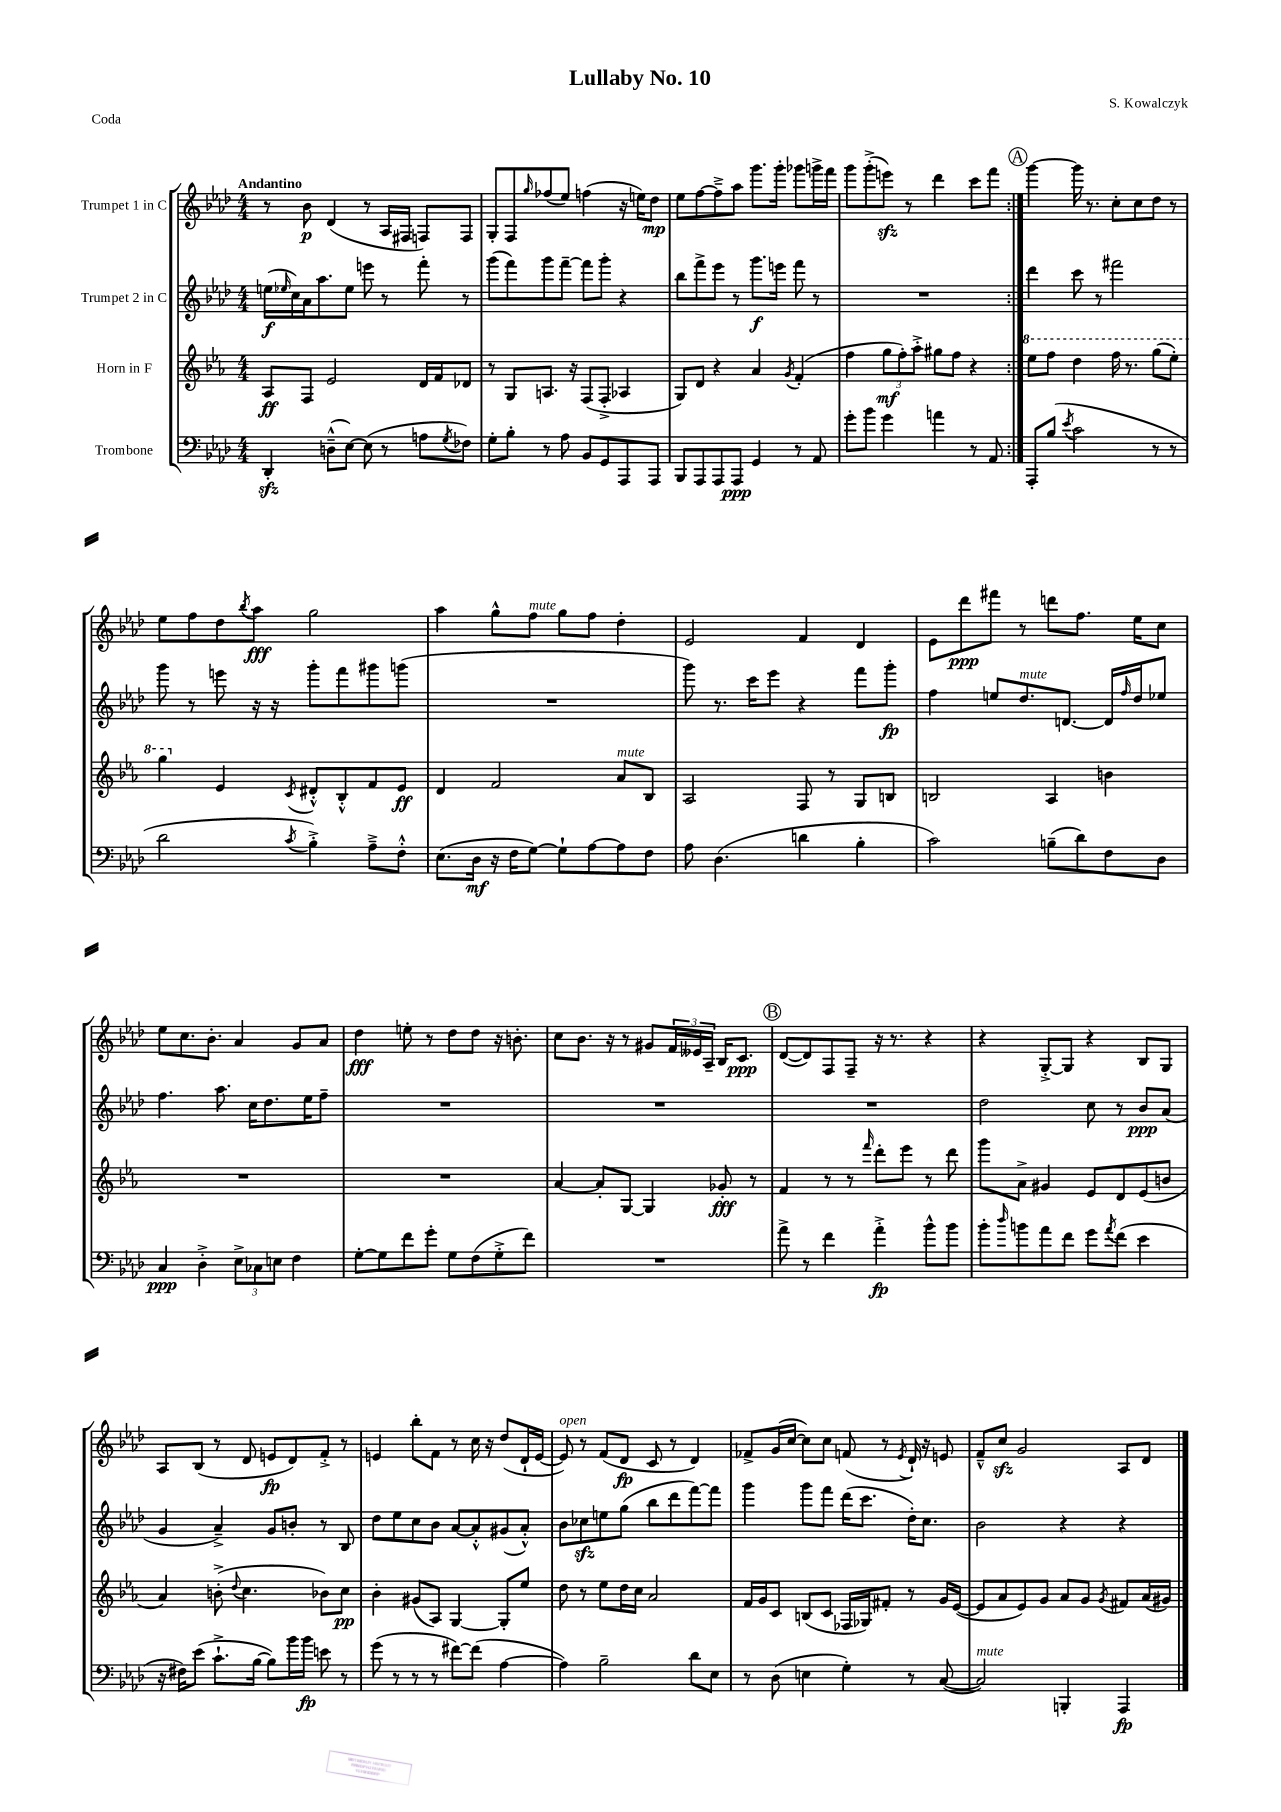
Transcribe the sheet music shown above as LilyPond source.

\header { title = "Lullaby No. 10" composer = "S. Kowalczyk" piece = "Coda" }
<<
\new StaffGroup <<
\new Staff = "s0" \with { instrumentName = "Trumpet 1 in C" } {
    \clef treble \key aes \major \numericTimeSignature \time 4/4 \tempo "Andantino"
    \repeat volta 2 { r8 bes'8\p des'4( r8 aes16 fis16 f8) f8 |
    g8-. f8 \grace { g''16 } fes''8( ees''8) f''4( r16 e''16) des''8\mp |
    ees''8 f''8~ f''8---> aes''8 g'''8. g'''16-. ges'''8 g'''16-> f'''16 |
    g'''8 g'''8-.->( e'''8\sfz) r8 des'''4 c'''8 f'''8 | }
    \mark \markup { \circle "A" } g'''4~ g'''16 r8. c''8-. c''8 des''8 r8 |
    ees''8 f''8 des''8 \acciaccatura { bes''8 } aes''8\fff g''2 |
    aes''4 g''8-^ f''8^\markup { \italic "mute" } g''8 f''8 des''4-. |
    ees'2 f'4 des'4 |
    ees'8 des'''8\ppp fis'''8 r8 d'''8 f''8. ees''16 c''8 |
    ees''8 c''8. bes'8.-. aes'4 g'8 aes'8 |
    des''4\fff e''8-. r8 des''8 des''8 r16 b'8.-. |
    c''8 bes'8. r16 r8 gis'8 \tuplet 3/2 { f'16 eeses'16 aes16-- } bes16 c'8.\ppp |
    \mark \markup { \circle "B" } des'8~( des'8) f8 f8-- r16 r8. r4 |
    r4 g8~-.-> g8 r4 bes8 g8 |
    aes8 bes8( r8 des'8 e'8\fp des'8) f'8-.-> r8 |
    e'4 bes''8-. f'8 r8 c''16 r16 des''8( des'16-! e'16~ |
    e'8^\markup { \italic "open" }) r8 f'8( des'8\fp c'8 r8 des'4) |
    fes'8-> g'16( c''16~ c''8) c''8 f'8( r8 \acciaccatura { ees'8 } des'16-!) r16 e'8 |
    f'8---^ c''8\sfz g'2 aes8 des'8 \bar "|." |
}
\new Staff = "s1" \with { instrumentName = "Trumpet 2 in C" } {
    \clef treble \key aes \major \numericTimeSignature \time 4/4
    \repeat volta 2 { e''16\f( \grace { ees''16 } c''16) aes'16 aes''8. ees''8 e'''8 r8 f'''8-. r8 |
    g'''8( f'''8) g'''8 f'''8~-- f'''8 g'''8-. r4 |
    bes''8 f'''8-> ees'''8 r8 g'''8.\f e'''16 f'''8 r8 |
    R1 | }
    \mark \markup { \circle "A" } des'''4 c'''8 r8 fis'''2 |
    g'''8 r8 e'''8 r16 r16 g'''8-. f'''8 gis'''8 g'''8( |
    R1 |
    g'''8) r8. c'''16 ees'''8 r4 f'''8 g'''8-.\fp |
    f''4 e''8 des''8.^\markup { \italic "mute" } d'8.~ d'16 \grace { f''16 } des''16 ees''8 |
    f''4. aes''8. c''16 des''8. ees''16 f''8-- |
    R1 |
    R1 |
    \mark \markup { \circle "B" } R1 |
    des''2 c''8 r8 bes'8\ppp aes'8( |
    g'4 aes'4--->) g'8 b'8-. r8 bes8 |
    des''8 ees''8 c''8 bes'8 aes'8~ aes'8-.-^ gis'8( aes'8-.-^) |
    bes'8 ces''8\sfz e''8 g''8( bes''8 des'''8 f'''8~) f'''8 |
    g'''4 g'''8 f'''8 des'''16( c'''8. des''16-.) c''8. |
    bes'2 r4 r4 \bar "|." |
}
\new Staff = "s2" \with { instrumentName = "Horn in F" } {
    \clef treble \key ees \major \numericTimeSignature \time 4/4
    \repeat volta 2 { aes8\ff f8 ees'2 d'16 f'16 des'8 |
    r8 g8 a8. r16 f8( f8-.-> aes4 |
    g8) d'8 r4 aes'4 \acciaccatura { g'8 } f'4-.( |
    f''4 \tuplet 3/2 { g''8\mf f''8-.) aes''8-.-> } gis''8 f''8 r4 | }
    \mark \markup { \circle "A" } \ottava #1 ees'''8 f'''8 d'''4 f'''16 r8. g'''8( ees'''8-.) |
    g'''4 \ottava #0 ees'4 \acciaccatura { c'8 } dis'8-.-^ bes8-.-^ f'8 ees'8\ff |
    d'4 f'2 aes'8^\markup { \italic "mute" } bes8 |
    aes2 f8 r8 g8 b8 |
    b2 aes4 b'4 |
    R1 |
    R1 |
    aes'4~ aes'8-. g8~ g4 ges'8-.\fff r8 |
    \mark \markup { \circle "B" } f'4 r8 r8 \grace { f'''16 } d'''8-. ees'''8 r8 d'''8 |
    g'''8 aes'8-> gis'4 ees'8 d'8 ees'8( b'8 |
    aes'4) b'8-.->( \appoggiatura { d''8 } c''4. bes'8) c''8\pp |
    bes'4-. gis'8( aes8) g4~ g8-. ees''8 |
    d''8 r8 ees''8 d''16 c''16 aes'2 |
    f'16 g'16 c'8 b8( c'8 fes16 ges16) fis'8-. r8 g'16 ees'16~( |
    ees'8 aes'8 ees'8) g'8 aes'8 g'8 \acciaccatura { g'8 } fis'8 aes'16( gis'16) \bar "|." |
}
\new Staff = "s3" \with { instrumentName = "Trombone" } {
    \clef bass \key aes \major \numericTimeSignature \time 4/4
    \repeat volta 2 { des,4-.\sfz d8---^( ees8~) ees8( r8 a8 \acciaccatura { g8 } fes8) |
    g8-. bes8-. r8 aes8 bes,8 g,8 aes,,8 aes,,8 |
    bes,,8 aes,,8 aes,,8 aes,,8\ppp g,4 r8 aes,8 |
    g'8-. bes'8 g'4 a'4 r8 aes,8 | }
    \mark \markup { \circle "A" } aes,,8-. bes8( \acciaccatura { ees'8 } c'2 r8 r8 |
    des'2 \acciaccatura { c'8 } bes4-.->) aes8---> f8-.-^ |
    ees8.( des16\mf r16 f16 g8~) g8-! aes8~ aes8 f8 |
    aes8 des4.( d'4 bes4-. |
    c'2) b8--( des'8) f8 des8 |
    c4\ppp des4-.-> \tuplet 3/2 { ees8-> ces8 e8 } f4 |
    g8~-. g8 f'8 g'8-. g8 f8( g8-.-> f'8) |
    R1 |
    \mark \markup { \circle "B" } aes'8-> r8 f'4 aes'4-.->\fp bes'8-^ bes'8 |
    bes'8-. \grace { des''16 } b'8 aes'8 f'8 g'8 \acciaccatura { aes'8 } f'8( ees'4 |
    r16 fis16) ees'8( c'8.-!-> bes16~ bes8) bes'16 bes'16\fp e'8 r8 |
    g'8( r8 r8 r8 fis'8~) fis'8( aes4~ |
    aes4) bes2-- des'8 ees8 |
    r8 des8( e4 g4-.) r8 c8~( |
    c2^\markup { \italic "mute" }) b,,4-. aes,,4\fp \bar "|." |
}
>>
>>
\layout { \context { \Score \remove "Bar_number_engraver" } }
